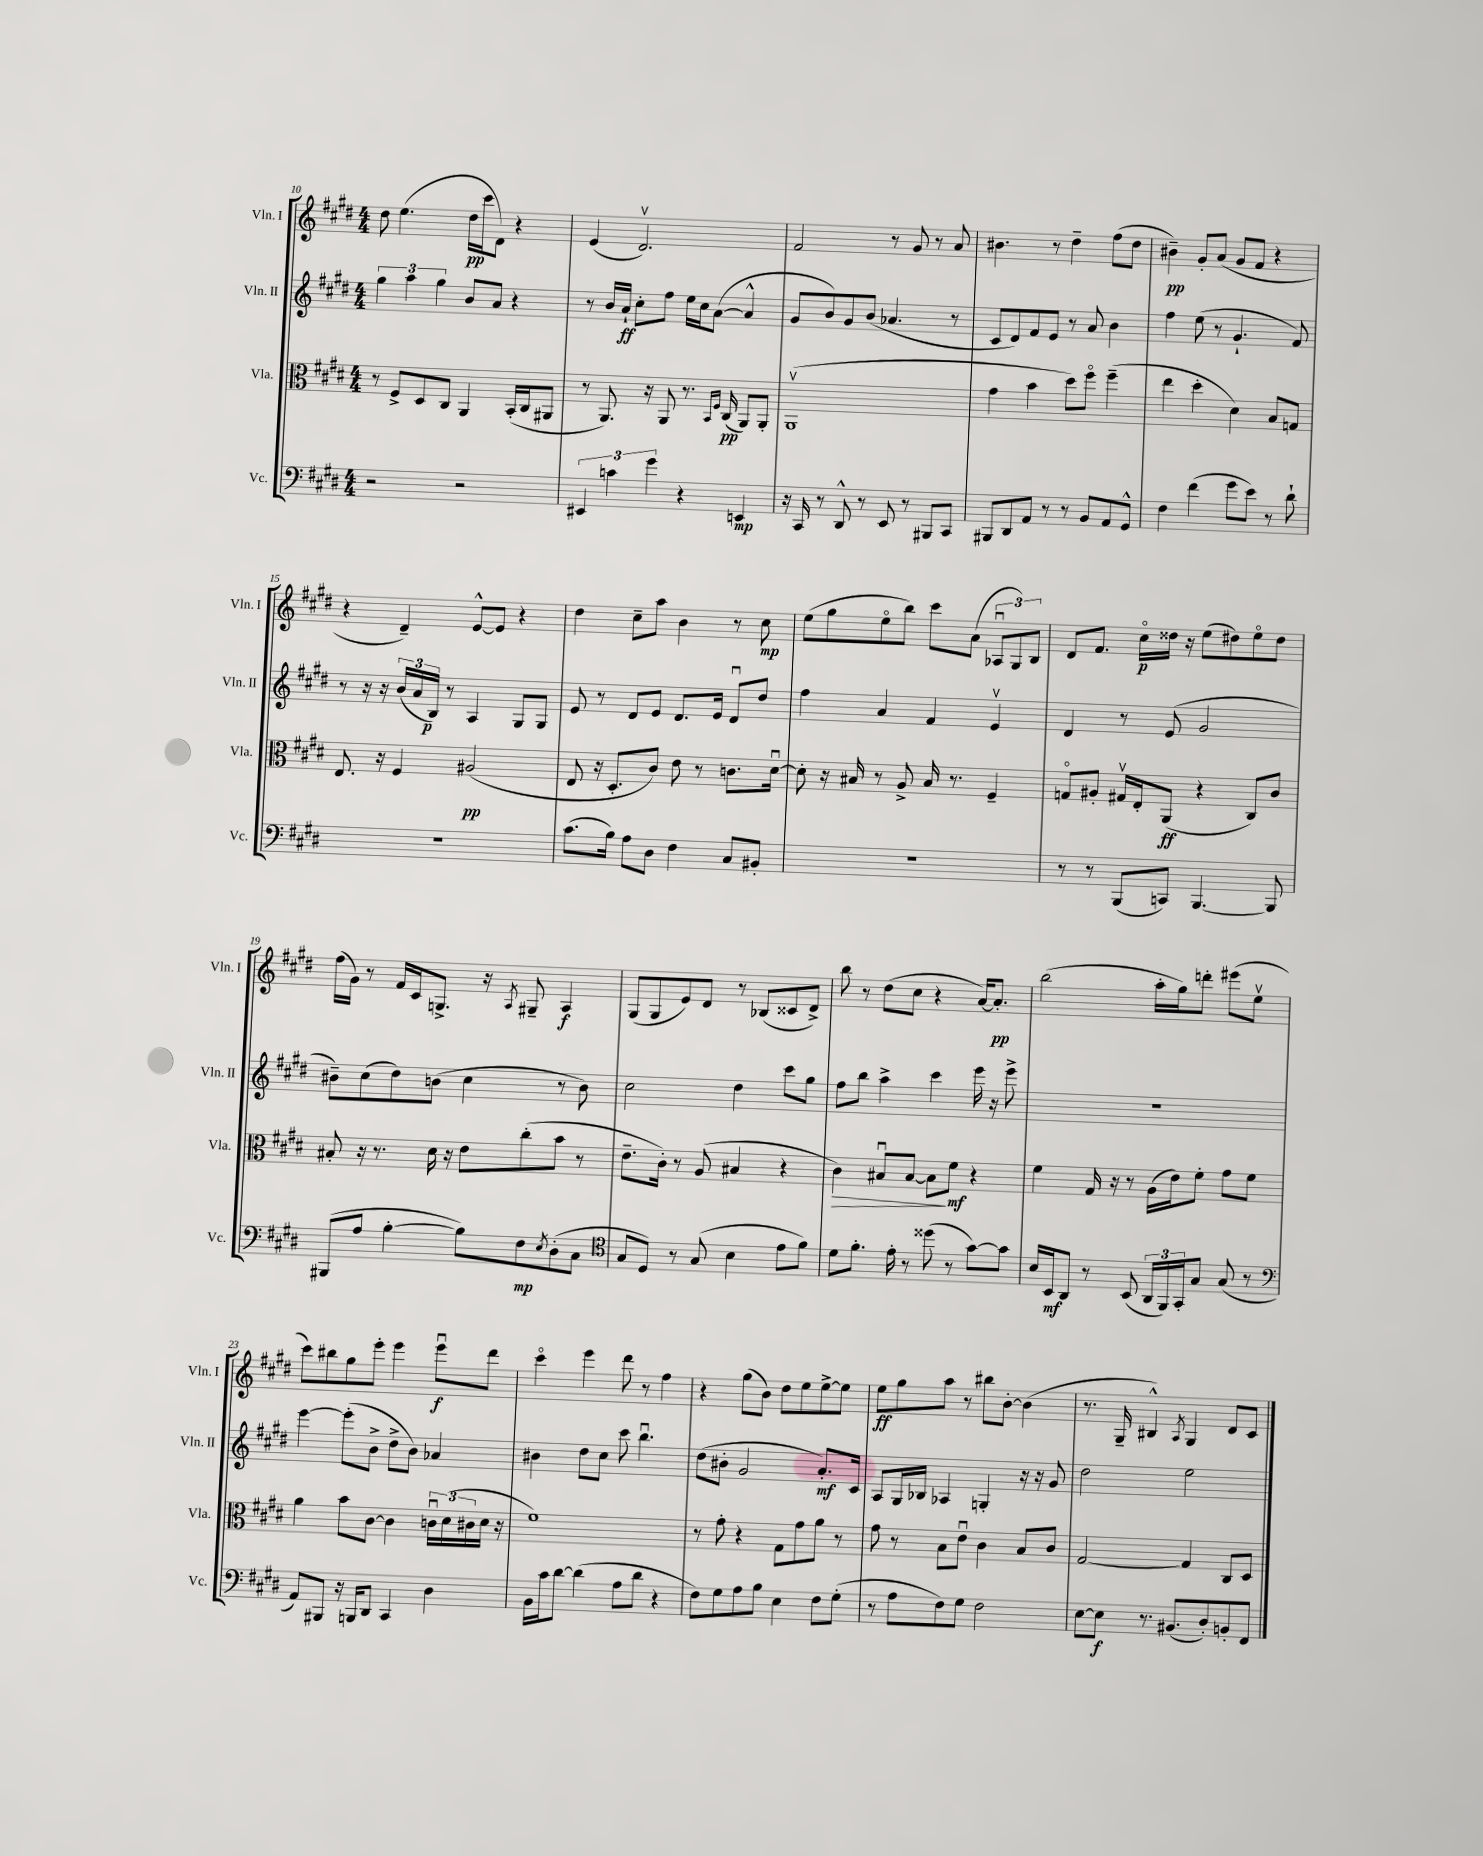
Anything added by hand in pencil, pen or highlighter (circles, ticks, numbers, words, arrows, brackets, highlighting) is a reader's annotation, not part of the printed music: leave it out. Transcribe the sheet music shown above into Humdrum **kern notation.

**kern	**dynam	**kern	**dynam	**kern	**dynam	**kern	**dynam
*part4	*part4	*part3	*part3	*part2	*part2	*part1	*part1
*staff4	*staff4	*staff3	*staff3	*staff2	*staff2	*staff1	*staff1
*I"Vc.	*	*I"Vla.	*	*I"Vln. II	*	*I"Vln. I	*
*I'Vc.	*	*I'Vla.	*	*I'Vln. II	*	*I'Vln. I	*
*clefF4	*	*clefC3	*	*clefG2	*	*clefG2	*
*k[f#c#g#d#]	*	*k[f#c#g#d#]	*	*k[f#c#g#d#]	*	*k[f#c#g#d#]	*
*M4/4	*	*M4/4	*	*M4/4	*	*M4/4	*
=10	=10	=10	=10	=10	=10	=10	=10
2r	.	8r	.	6gg#\	.	8dd#\	.
.	.	8F#^/L	.	.	.	(4.ee\	.
.	.	.	.	6aa\	.	.	.
.	.	8D#/	.	.	.	.	.
.	.	.	.	6gg#\	.	.	.
.	.	8C#/J	.	.	.	.	.
2r	.	4AA/	.	8b/L	.	16dd#\LL	pp
.	.	.	.	.	.	16ccc#\J	.
.	.	.	.	8a/J	.	8d#\J)	.
.	.	(16BB'/LL	.	4r	.	4r	.
.	.	16C#/J	.	.	.	.	.
.	.	8AA#X/J	.	.	.	.	.
=11	=11	=11	=11	=11	=11	=11	=11
6EE#X/	.	8r	.	8r	.	(4e/	.
.	.	8.AA/)	.	16b/LL	.	.	.
6cn\	.	.	.	.	.	.	.
.	.	.	.	16a`/JJ	ff	.	.
.	.	.	.	8cc#'\L	.	2.d#v/)	.
.	.	16r	.	.	.	.	.
6g#\	.	.	.	.	.	.	.
.	.	8AA/	.	8ff#\J	.	.	.
4r	.	8.r	.	16ee\LL	.	.	.
.	.	.	.	16cc#\J	.	.	.
.	.	.	.	([8a\J	.	.	.
.	.	16qqBB/LL	.	.	.	.	.
.	.	16qqF#/JJ	.	.	.	.	.
.	.	(16C#/	pp	.	.	.	.
4EEn/	mp	8AA/L)	.	4a^^/]	.	.	.
.	.	8AA'/J	.	.	.	.	.
=12	=12	=12	=12	=12	=12	=12	=12
16r	.	(1AAv	.	8g#/L	.	2f#/	.
16CC#/	.	.	.	.	.	.	.
8r	.	.	.	8b/)	.	.	.
8DD#^^/	.	.	.	8g#/	.	.	.
8r	.	.	.	(8b/J	.	.	.
8EE/	.	.	.	4.a-X/	.	8r	.
8r	.	.	.	.	.	8g#/	.
8BBB#X/L	.	.	.	.	.	8r	.
8CC#/J	.	.	.	8r	.	8a/	.
=13	=13	=13	=13	=13	=13	=13	=13
8BBB#X/L	.	4g#\	.	8c#/L	.	4.b#X\	.
8DD#/	.	.	.	8d#/)	.	.	.
8AA/J	.	4b\	.	8f#/	.	.	.
8r	.	.	.	8e/J	.	8r	.
8r	.	8dd#\L)	.	8r	.	4dd#~\	.
8BB/L	.	8ff#\J	.	8a/	.	.	.
8AA/	.	(4ff#~\	.	4b\	.	(8ff#\L	.
8GG#^^/J	.	.	.	.	.	8dd#\J	.
=14	=14	=14	=14	=14	=14	=14	=14
4F#\	.	4ee\	.	4ff#\	.	4b#X~\)	pp
(4f#\	.	4dd#'\	.	(8ee\	.	8g#'/L	.
.	.	.	.	8r	.	(8a/J	.
8g#\L	.	4d#\)	.	4.g#`/	.	8g#/L	.
8e\J)	.	.	.	.	.	8f#/J	.
8r	.	8B/L	.	.	.	4r	.
8d#`\	.	8Gn/J	.	8f#/)	.	.	.
!!LO:LB:g=z
=15	=15	=15	=15	=15	=15	=15	=15
1r	.	8.E/	.	8r	.	4r	.
.	.	.	.	16r	.	.	.
.	.	16r	.	16r	.	.	.
.	.	4F#/	.	(24b/LL	.	4d#~/)	.
.	.	.	.	24a/	.	.	.
.	.	.	.	24B/JJ)	p	.	.
.	.	.	.	8r	.	.	.
.	.	(2A#X/	pp	4A/	.	[8e^^/L	.
.	.	.	.	.	.	8e/J]	.
.	.	.	.	8G#/L	.	4r	.
.	.	.	.	8G#/J	.	.	.
=16	=16	=16	=16	=16	=16	=16	=16
(8.c#\L	.	8E/	.	8e/	.	4dd#\	.
.	.	16r	.	8r	.	.	.
16B\Jk)	.	8.D#'/L	.	.	.	.	.
8A\L	.	.	.	8d#/L	.	8cc#~\L	.
8D#\J	.	8c#/J)	.	8e/J	.	8aa\J	.
4F#\	.	8e\	.	8.d#/L	.	4b\	.
.	.	8r	.	.	.	.	.
.	.	.	.	16e/Jk	.	.	.
8C#/L	.	8.cn\L	.	8d#u/L	.	8r	.
8BB#X'/J	.	.	.	8dd#/J	.	8cc#\	mp
.	.	[16d#u\Jk	.	.	.	.	.
=17	=17	=17	=17	=17	=17	=17	=17
1r	.	8d#'\]	.	4ff#\	.	(8ee\L	.
.	.	16r	.	.	.	8gg#\	.
.	.	16B#X/	.	.	.	.	.
.	.	8r	.	4a/	.	8ee\	.
.	.	8A^/	.	.	.	8bb\J)	.
.	.	16B#/	.	4f#/	.	8ccc#\L	.
.	.	8.r	.	.	.	.	.
.	.	.	.	.	.	(8a\J	.
.	.	4F#~/	.	4ev/	.	12A-Xu/L	.
.	.	.	.	.	.	12G#/)	.
.	.	.	.	.	.	12B/J	.
=18	=18	=18	=18	=18	=18	=18	=18
8r	.	8Gn/L	.	4d#/	.	8d#/L	.
8r	.	8A#X'/J	.	.	.	8.f#/J	.
(8BBB/L	.	16G#Xv/LL	.	8r	.	.	.
.	.	16E'/J	.	.	.	16cc#\LL	p
8CCn/J)	.	(8AA/J	ff	(8e/	.	16dd##X\JJ	.
.	.	.	.	.	.	16r	.
[4.BBB/	.	4r	.	2g#/	.	(8ee\L	.
.	.	.	.	.	.	8dd#X\)	.
.	.	8C#/L)	.	.	.	8ee\	.
8BBB/]	.	8c#/J	.	.	.	8dd#\J	.
!!LO:LB:g=z
=19	=19	=19	=19	=19	=19	=19	=19
(8BBB#X/L	.	8B#X'/	.	8b#X~\L)	.	(16ff#\LL	.
.	.	.	.	.	.	16g#\JJ)	.
8A/J	.	16r	.	(8cc#\	.	8r	.
.	.	8.r	.	.	.	.	.
[4B'\	.	.	.	8dd#\)	.	16f#/LL	.
.	.	.	.	.	.	16c#/J	.
.	.	16d#\	.	(8bn\J	.	8.Gn^/J	.
.	.	16r	.	.	.	.	.
8B\L])	.	8e\L	.	4cc#\	.	.	.
.	.	.	.	.	.	16r	.
.	.	.	.	.	.	8qA/	.
8F#\	mp	(8cc#'\	.	.	.	8G#X~/	.
8qE/	.	.	.	.	.	.	.
(8D#'\	.	8b\J	.	8r	.	4A/	f
8C#\J	.	8r	.	8b\)	.	.	.
=20	=20	=20	=20	=20	=20	=20	=20
*clefC4	*	*	*	*	*	*	*
8G#/L	.	8.e~\L	.	2cc#\	.	(8G#/L	.
8D#/J)	.	.	.	.	.	8G#/	.
.	.	16c#'\Jk)	.	.	.	.	.
8r	.	8r	.	.	.	8e/)	.
(8G#/	.	(8A/	.	.	.	8d#/J	.
4B\	.	4B#X/	.	4dd#\	.	8r	.
.	.	.	.	.	.	(8B-X/L	.
8e\L	.	4r	.	8ccc#\L	.	8c##X/	.
8f#\J)	.	.	.	8gg#\J	.	8d#^/J)	.
=21	=21	=21	=21	=21	=21	=21	=21
!	!	!	!LO:HP:b	!	!	!	!
8d#\L	.	4c#\)	>	8ff#\L	.	8bb\	.
8.f#'\J	.	.	.	8bb\J	.	8r	.
.	.	8B#Xu/L	.	4aa^\	.	(8dd#\L	.
16e'\	.	.	.	.	.	.	.
8r	.	[8B#/J	.	.	.	8cc#\J	.
(8dd##X\	.	8B#\L]	.	4ccc#\	.	4r	.
8r	.	8f#\J	] mf	.	.	.	.
[8g#\L)	.	4r	.	16eee\	.	[16a/KL)	.
.	.	.	.	16r	.	8.a'/J]	pp
8g#\J]	.	.	.	8eee^\	.	.	.
=22	=22	=22	=22	=22	=22	=22	=22
16B/LL	.	4f#\	.	1r	.	(2bb\	.
16BB/J	mf	.	.	.	.	.	.
8AA/J	.	.	.	.	.	.	.
8r	.	16G#/	.	.	.	.	.
.	.	16r	.	.	.	.	.
(8BB/	.	8r	.	.	.	.	.
24AA/LL	.	(16A\LL	.	.	.	16aa'\LL	.
24FF#/)	.	.	.	.	.	.	.
.	.	16e\J)	.	.	.	16gg#\J)	.
24GG#'/J	.	.	.	.	.	.	.
8G#/J	.	8f#'\J	.	.	.	8dddn'\J	.
(8G#/	.	8g#\L	.	.	.	(8eee#X\L	.
8r	.	8f#\J	.	.	.	8eev\J	.
!!LO:LB:g=z
=23	=23	=23	=23	=23	=23	=23	=23
*clefF4	*	*	*	*	*	*	*
8AA/L)	.	4a\	.	[4eee\	.	8ccc#\L)	.
8BBB#X/J	.	.	.	.	.	8bb#X\	.
16r	.	8b\L	.	(8eee'\L]	.	8gg#\	.
16BBBn/KL	.	.	.	.	.	.	.
8DD#/J	.	[8c#\J	.	8b^\J	.	8eee'\J	.
4CC#/	.	4c#\]	.	8dd#^\L	.	4eee\	.
.	.	.	.	8b\J)	.	.	.
4D#\	.	24cnu\LL	.	4a-X/	.	8eeeu\L	f
.	.	(24d#\	.	.	.	.	.
.	.	24c#X\	.	.	.	.	.
.	.	16d#\JJ	.	.	.	8ddd#\J	.
.	.	16r	.	.	.	.	.
=24	=24	=24	=24	=24	=24	=24	=24
16BB\LL	.	1f#)	.	4b#X\	.	4ccc#\	.
16c#\J	.	.	.	.	.	.	.
[8d#\J	.	.	.	.	.	.	.
(4d#\]	.	.	.	8dd#\L	.	4eee\	.
.	.	.	.	8cc#\J	.	.	.
8A\L	.	.	.	8ccc#\	.	8ddd#\	.
8d#\J	.	.	.	4.bbu\	.	8r	.
4r	.	.	.	.	.	4ff#\	.
=25	=25	=25	=25	=25	=25	=25	=25
8F#\L)	.	8r	.	(8dd#\L	.	4r	.
8G#\	.	8g#'\	.	8b#X'\J	.	.	.
8A\	.	4r	.	2g#/	.	(8gg#\L	.
8B\J	.	.	.	.	.	8b\J)	.
4E\	.	8G#\L	.	.	.	8dd#\L	.
.	.	8g#\	.	.	.	8ee\	.
8F#\L	.	8a\J	.	8.a'/L)	mf	[8ee^\	.
(8G#'\J	.	8r	.	.	.	8ee\J]	.
.	.	.	.	16c#/Jk	.	.	.
=26	=26	=26	=26	=26	=26	=26	=26
8r	.	8g#\	.	8A/L	.	8ee\L	ff
8A\L	.	8r	.	16G#/L	.	8gg#\	.
.	.	.	.	16B-X/JJ	.	.	.
8F#\)	.	8B\L	.	4A-X/	.	8aa\J	.
8G#\J	.	8eu\J	.	.	.	8r	.
2F#\	.	4c#\	.	4Gn'/	.	8bb#X\L	.
.	.	.	.	.	.	[8b'\J	.
.	.	8B/L	.	16r	.	(4b\]	.
.	.	.	.	16r	.	.	.
.	.	8c#/J	.	8g#/	.	.	.
=27	=27	=27	=27	=27	=27	=27	=27
[8E\L	.	[2G#/	.	2dd#\	.	8.r	.
8E\J]	f	.	.	.	.	.	.
.	.	.	.	.	.	16G#~/	.
8.r	.	.	.	.	.	4B#X^^/)	.
(8.BB#X/L	.	.	.	.	.	.	.
.	.	.	.	.	.	8qA/	.
.	.	4G#/]	.	2ee\	.	4G#/	.
8D#'/)	.	.	.	.	.	.	.
8BBn'/	.	8C#/L	.	.	.	8d#/L	.
8FF#/J	.	8D#/J	.	.	.	8c#/J	.
==	==	==	==	==	==	==	==
*-	*-	*-	*-	*-	*-	*-	*-
